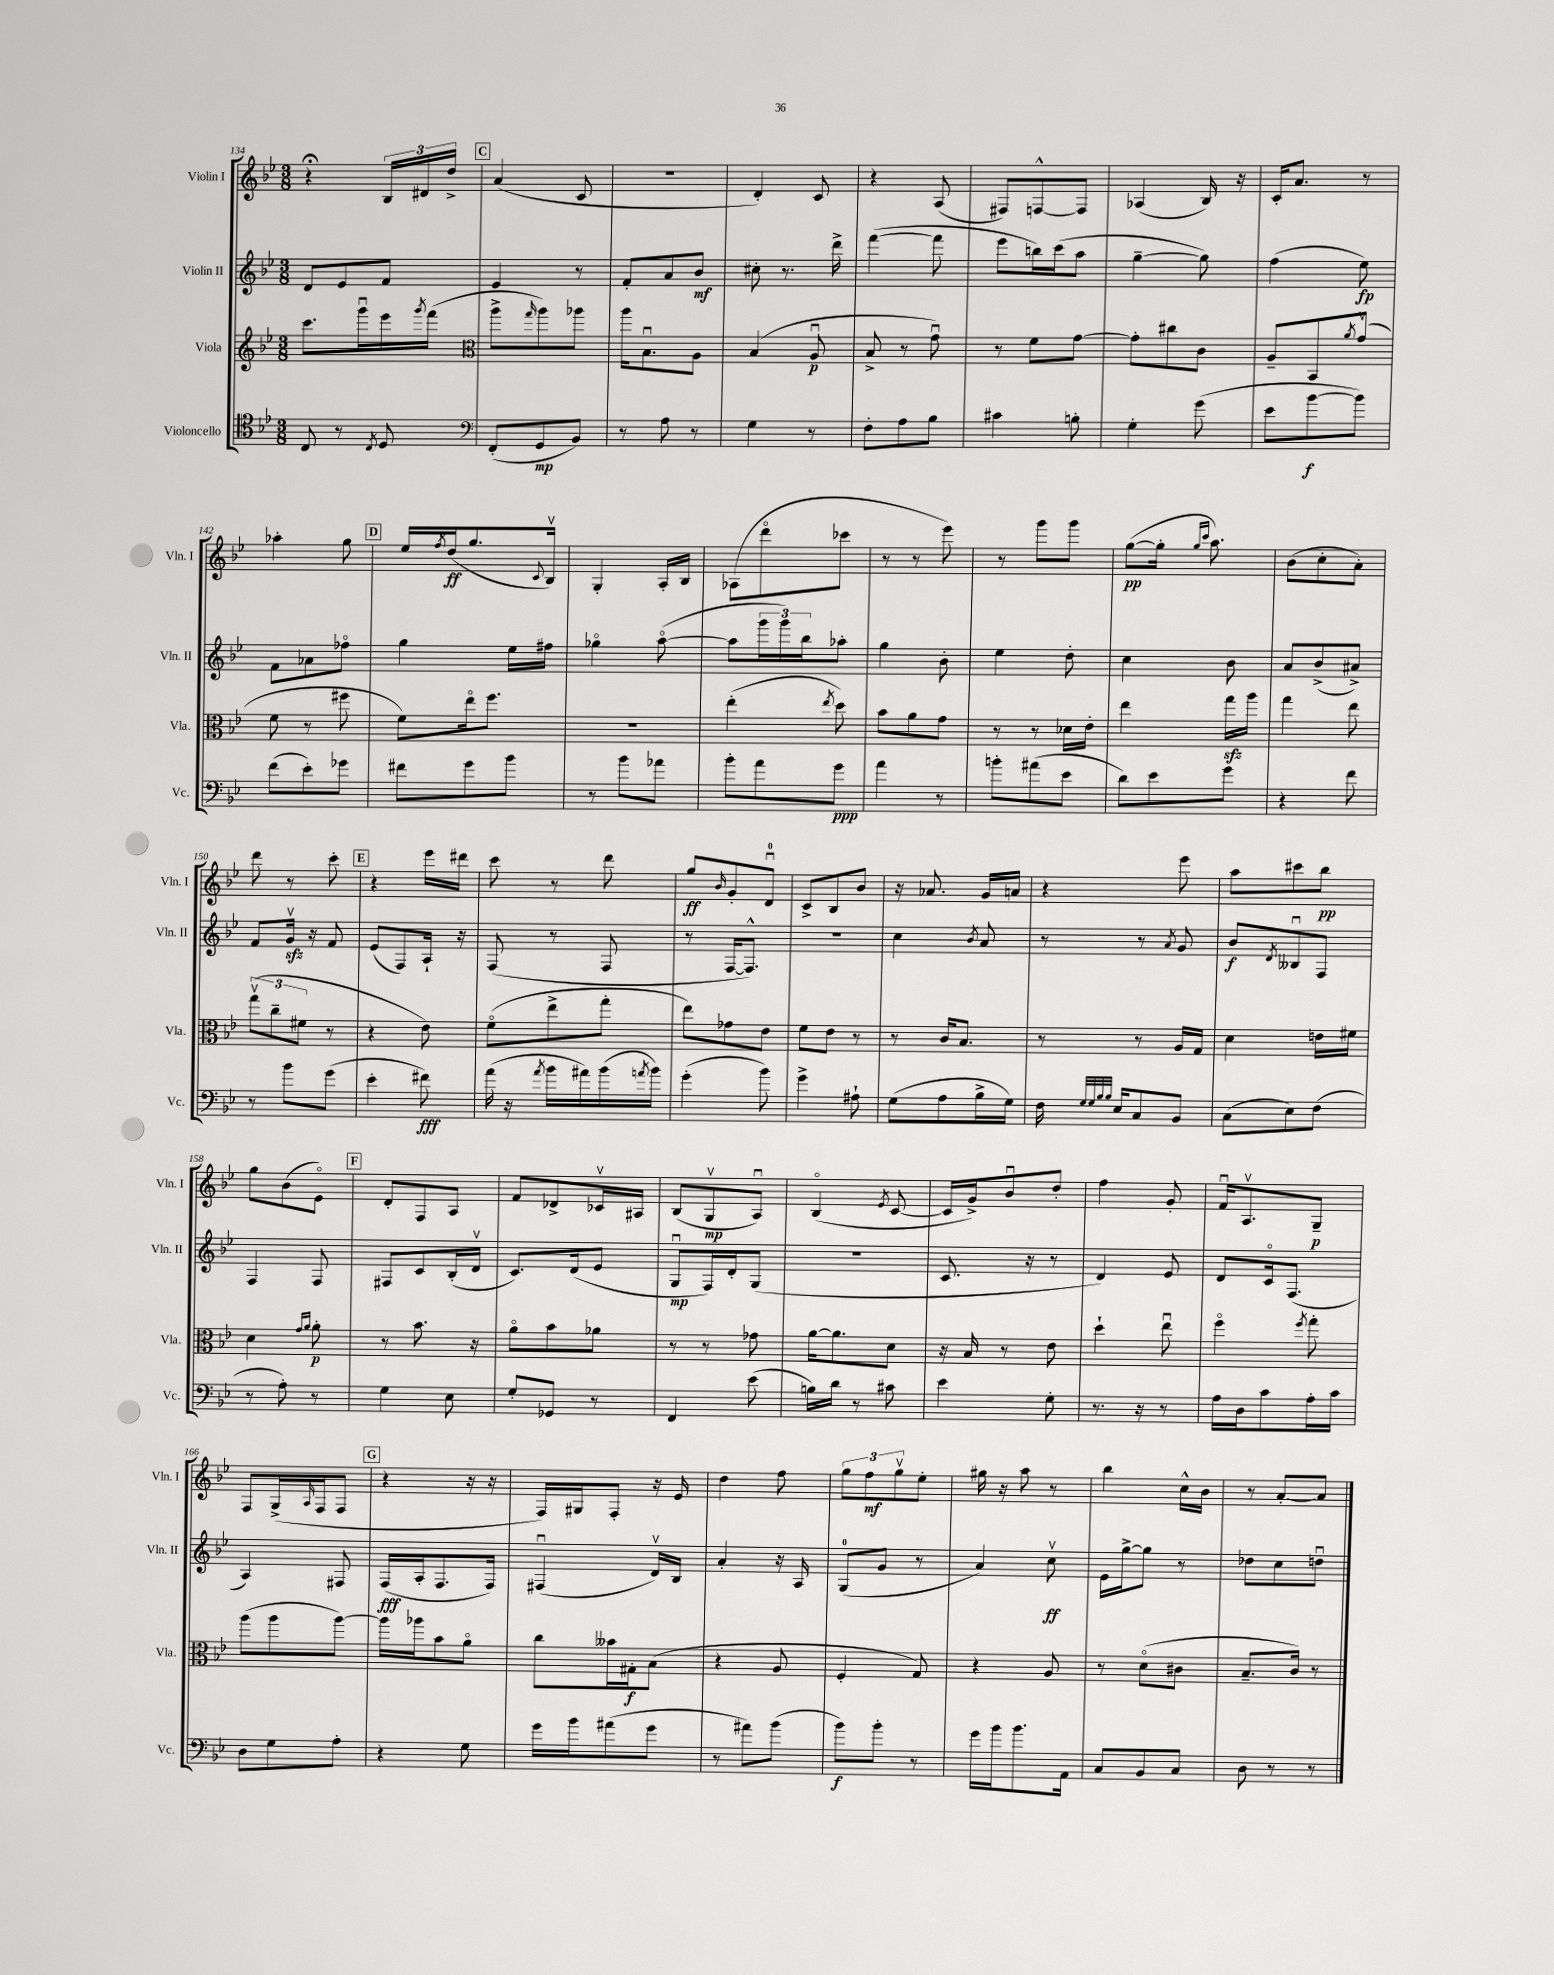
<<
\new StaffGroup <<
\new Staff = "s0" \with { instrumentName = "Violin I" shortInstrumentName = "Vln. I" } {
    \clef treble \key bes \major \numericTimeSignature \time 3/8
    r4\fermata \tuplet 3/2 { bes16 dis'16 d''16-> } |
    \mark \markup { \box "C" } a'4( c'8 |
    R4. |
    d'4-.) c'8 |
    r4 a8( |
    fis8) f8~-^ f8 |
    aes4( bes16) r16 |
    c'16-. a'8. r8 |
    aes''4-. g''8 |
    \mark \markup { \box "D" } ees''16 \acciaccatura { f''8 } d''16\ff( g''8. \appoggiatura { c'8 } bes16\upbow) |
    g4-. a16-. bes16 |
    aes8( d'''8\flageolet ces'''8 |
    r8 r8 ees'''8) |
    r8 g'''8 g'''8 |
    g''8~\pp( g''16-. \grace { g''16 c'''16 } a''8.) |
    bes'8( c''8-. a'8-.) |
    d'''8 r8 c'''8-. |
    \mark \markup { \box "E" } r4 ees'''16 dis'''16 |
    c'''8 r8 d'''8 |
    g''8\ff \grace { bes'16 } g'8-. d'8-0\downbow |
    c'8-> bes8 bes'8 |
    r16 aes'8. g'16 a'16 |
    r4 ees'''8 |
    a''8 cis'''8 bes''8\pp |
    g''8 bes'8( ees'8\flageolet) |
    \mark \markup { \box "F" } d'8-. f8 a8 |
    f'8 des'8-> ces'16\upbow ais16 |
    bes8( g8\upbow\mp a8\downbow) |
    bes4\flageolet( \acciaccatura { ees'8 } c'8~ |
    c'16 g'16->) bes'8\downbow d''8-. |
    f''4 g'8-. |
    f'16\downbow a8.\upbow g8--\p |
    f8 g16->( \grace { a16 } f16 f8 |
    \mark \markup { \box "G" } r4 r16 r16 |
    f16) gis16 f8-. r16 ees'16 |
    d''4 f''8 |
    \tuplet 3/2 { g''8 f''8\mf g''8\upbow } ees''8-. |
    gis''16 r16 a''8 r8 |
    bes''4 c''16-^ bes'16 |
    r8 a'8~-. a'8 \bar "|." |
}
\new Staff = "s1" \with { instrumentName = "Violin II" shortInstrumentName = "Vln. II" } {
    \clef treble \key bes \major \numericTimeSignature \time 3/8
    d'8 ees'8 f'8 |
    \mark \markup { \box "C" } ees'4 r8 |
    f'8-. a'8 bes'8\mf |
    cis''8-. r8. d'''16-> |
    f'''4~( f'''8 |
    ees'''8 b''16) c'''16( a''8 |
    g''4~-- g''8) |
    f''4( ees''8\fp) |
    f'8 aes'8 fes''8\flageolet |
    \mark \markup { \box "D" } g''4 ees''16 fis''16 |
    ges''4\flageolet a''8~\flageolet( |
    a''8 \tuplet 3/2 { g'''16 g'''16) bes''16 } aes''8-. |
    g''4 bes'8-. |
    ees''4 d''8-. |
    c''4 bes'8 |
    a'8 bes'8->( ais'8->) |
    f'8 g'16\upbow\sfz r16 f'8 |
    \mark \markup { \box "E" } ees'8( f8) a16-! r16 |
    f8( r8 f8 |
    r8 f16~ f8.-^) |
    R4. |
    c''4 \acciaccatura { bes'8 } a'8 |
    r8 r8 \acciaccatura { a'8 } g'8 |
    bes'8\f \acciaccatura { d'8 } beses8\downbow f8 |
    f4 f8 |
    \mark \markup { \box "F" } fis8 c'8 bes16-.( d'16\upbow |
    c'8.) d'16( ees'8 |
    g8\downbow\mp f16) d'16-. g8( |
    R4. |
    c'8. r16 r8 |
    d'4) ees'8 |
    d'8 c'16\flageolet f8.( |
    a4) fis8 |
    \mark \markup { \box "G" } f16\fff( a16-. f8. f16) |
    fis4\downbow( d'16\upbow) bes16 |
    a'4-. r16 a16 |
    g8-0( g'8 r8 |
    a'4) c''8\upbow\ff |
    ees'16 g''16~-> g''8 r8 |
    des''8 c''8 d''8\downbow \bar "|." |
}
\new Staff = "s2" \with { instrumentName = "Viola" shortInstrumentName = "Vla." } {
    \clef treble \key bes \major \numericTimeSignature \time 3/8
    c'''8. g'''16\downbow ees'''16 \acciaccatura { g'''8 } f'''16( |
    \mark \markup { \box "C" } \clef alto a''8-> \grace { g''16 } a''8) aes''8 |
    a''16 bes8.\downbow a8 |
    bes4( a8\downbow\p |
    bes8-> r8 g'8\downbow) |
    r8 f'8 g'8~ |
    g'8-. cis''8 c'8 |
    a8-- bes,8 \acciaccatura { a'8 } g'8\upbow( |
    f'8 r8 fis''8 |
    \mark \markup { \box "D" } f'8) ees''16\flageolet f''8. |
    R4. |
    ees''4-.( \acciaccatura { ees''8 } d''8) |
    bes'8 a'8 g'8 |
    r8 r8 des'16 ees'16-. |
    ees''4 g''16\sfz a''16 |
    g''4 ees''8 |
    \tuplet 3/2 { g''8\upbow( c''8-- fis'8 } r8 |
    \mark \markup { \box "E" } r4 ees'8) |
    f'8\flageolet( ees''8-> g''8-. |
    ees''8) ges'8 ees'8 |
    f'8 ees'8 r8 |
    r8 c'16 bes8. |
    r8 r8 a16 g16 |
    d'4 e'16 fis'16 |
    d'4 \grace { g'16 a'16 } a'8-.\p |
    \mark \markup { \box "F" } r8 bes'8. r16 |
    a'8\flageolet bes'8 aes'8 |
    r8 r8 ges'8 |
    a'16~ a'8. d'8 |
    r16 bes16 r8 ees'8 |
    d''4-! ees''8\downbow |
    f''4\flageolet \acciaccatura { f''8 } g''8-. |
    a''8( a''8 a''8~) |
    \mark \markup { \box "G" } a''16 aes''16 bes'8 a'8\flageolet |
    c''8 beses'16 gis16-.\f bes8( |
    r4 a8 |
    f4-. g8) |
    r4 a8 |
    r8 d'8\flageolet( cis'8 |
    bes8.-- c'16) r8 \bar "|." |
}
\new Staff = "s3" \with { instrumentName = "Violoncello" shortInstrumentName = "Vc." } {
    \clef tenor \key bes \major \numericTimeSignature \time 3/8
    c8 r8 \acciaccatura { c8 } d8 |
    \mark \markup { \box "C" } \clef bass f,8-.( g,8\mp bes,8) |
    r8 a8 r8 |
    g4 r8 |
    f8-. a8 bes8 |
    cis'4 b8-. |
    g4-. g'8( |
    ees'8 bes'8~\f bes'8) |
    f'8( ees'8-.) ges'8 |
    \mark \markup { \box "D" } fis'8 g'8 bes'8 |
    r8 bes'8 aes'8 |
    bes'8-. a'8 g'8\ppp |
    a'4 r8 |
    b'8-. ais'8( ees'8 |
    d'8) ees'8 g'8 |
    r4 f'8 |
    r8 bes'8 g'8( |
    \mark \markup { \box "E" } ees'4-. fis'8\fff) |
    a'16( r16 \acciaccatura { a'8 } bes'16 ais'16) bes'16( \acciaccatura { a'8 } bes'16) |
    g'4-.( bes'8) |
    g'4-> ais8-! |
    g8( a8 bes16-> g16) |
    f16 \grace { g32 g32 bes32 bes32 } ees16 c8 bes,8 |
    c8( ees8) f8( |
    r8 a8-.) r8 |
    \mark \markup { \box "F" } g4 ees8 |
    g8-. ges,8 r8 |
    f,4 ees'8( |
    b16) d'16 r8 cis'8 |
    ees'4 g8-. |
    r8. r16 r8 |
    a16 d16 c'8 a16-. c'16 |
    d8 g8 a8-. |
    \mark \markup { \box "G" } r4 g8 |
    g'16 bes'16 ais'8( g'8 |
    r8 ais'8) bes'8( |
    bes'8\f) bes'8-. r8 |
    g'16 bes'16 bes'8. a,16 |
    c8 bes,8 c8 |
    d8 r8 r8 \bar "|." |
}
>>
>>
\layout { \context { \Score currentBarNumber = #134 } }
